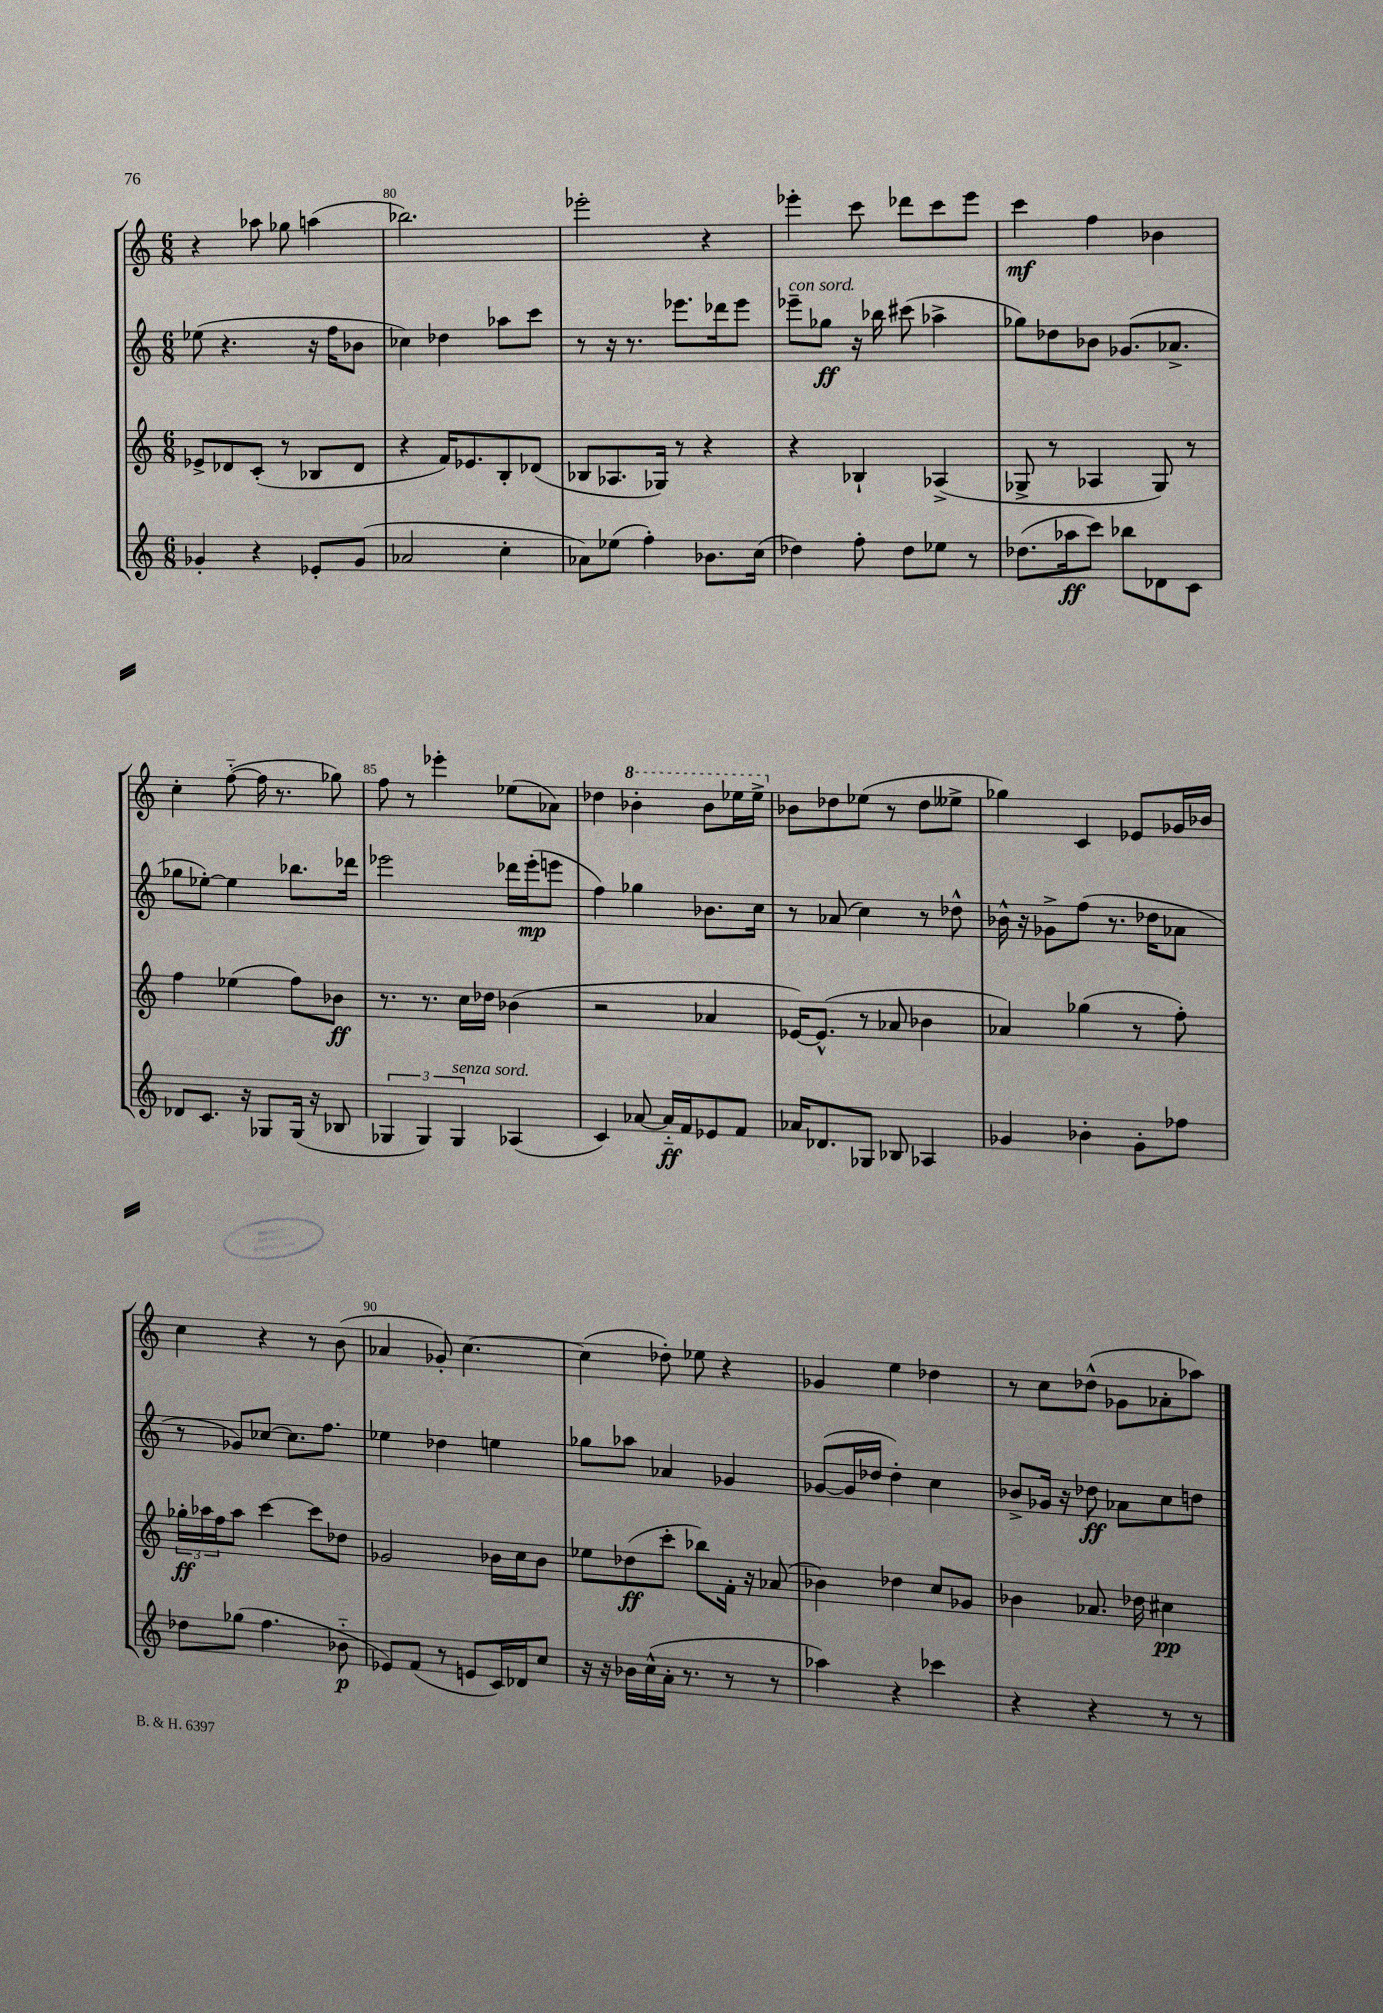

**kern	**dynam	**kern	**dynam	**kern	**dynam	**kern	**dynam
*part4	*part4	*part3	*part3	*part2	*part2	*part1	*part1
*staff4	*staff4	*staff3	*staff3	*staff2	*staff2	*staff1	*staff1
*clefG2	*	*clefG2	*	*clefG2	*	*clefG2	*
*k[]	*	*k[]	*	*k[]	*	*k[]	*
*M6/8	*	*M6/8	*	*M6/8	*	*M6/8	*
=79	=79	=79	=79	=79	=79	=79	=79
4g-X'/	.	8e-X^/L	.	(8ee-X\	.	4r	.
.	.	8d-X/	.	4.r	.	.	.
4r	.	(8c'/J	.	.	.	8aa-X\	.
.	.	8r	.	.	.	8gg-X\	.
8e-X'/L	.	8B-X/L	.	16r	.	(4aan\	.
.	.	.	.	16ff\KL	.	.	.
(8g-/J	.	8d-/J	.	8b-X\J	.	.	.
=80	=80	=80	=80	=80	=80	=80	=80
2a-X/	.	4r	.	4cc-X\)	.	2.bb-X\)	.
.	.	16f/KL)	.	4dd-X\	.	.	.
.	.	8.e-X/	.	.	.	.	.
4cc'\	.	8B'/	.	8aa-X\L	.	.	.
.	.	(8d-X/J	.	8ccc\J	.	.	.
=81	=81	=81	=81	=81	=81	=81	=81
8a-X\L)	.	8B-X/L	.	8r	.	2eee-X'\	.
(8ee-X\J	.	8.A-X/	.	16r	.	.	.
.	.	.	.	8.r	.	.	.
4ff'\)	.	.	.	.	.	.	.
.	.	16G-X/Jk)	.	.	.	.	.
.	.	8r	.	8.eee-X\L	.	.	.
8.b-X\L	.	4r	.	.	.	4r	.
.	.	.	.	16ddd-X\k	.	.	.
.	.	.	.	8eee-\J	.	.	.
(16cc\Jk	.	.	.	.	.	.	.
=82	=82	=82	=82	=82	=82	=82	=82
!	!	!	!	!LO:TX:a:i:t=con sord.	!	!	!
4dd-X\)	.	4r	.	8eee-X~\L	.	4eee-X'\	.
.	.	.	.	8gg-X\J	ff	.	.
8ff'\	.	4B-X`/	.	16r	.	8ccc\	.
.	.	.	.	16bb-X\	.	.	.
8dd-\L	.	.	.	(8ccc#X\	.	8ddd-X\L	.
8ee-X\J	.	(4A-X^/	.	4aa-X^\	.	8ccc\	.
8r	.	.	.	.	.	8eee-\J	.
=83	=83	=83	=83	=83	=83	=83	=83
(8.dd-X\L	.	8G-X^/	.	8gg-X\L)	.	4ccc\	mf
.	.	8r	.	8dd-X\	.	.	.
16aa-X\k	ff	.	.	.	.	.	.
8ccc\J)	.	4A-X/	.	8b-X\J	.	4ff\	.
8bb-X\L	.	.	.	(8.g-X/L	.	.	.
8d-X\	.	8G-/)	.	.	.	4b-X\	.
.	.	.	.	8.a-X^/J	.	.	.
8c\J	.	8r	.	.	.	.	.
!!LO:LB:g=z
=84	=84	=84	=84	=84	=84	=84	=84
8d-X/L	.	4ff\	.	8gg-X\L	.	4cc'\	.
8.c/J	.	.	.	[8ee-X'\J)	.	.	.
.	.	(4ee-X\	.	4ee-\]	.	([8ff\	.
16r	.	.	.	.	.	.	.
8G-X/L	.	.	.	.	.	16ff\]	.
.	.	.	.	.	.	8.r	.
(16G-/Jk	.	8ff\L)	.	8.bb-X\L	.	.	.
16r	.	.	.	.	.	.	.
8B-X/	.	8b-X\J	ff	.	.	8gg-X\)	.
.	.	.	.	16ddd-X\Jk	.	.	.
=85	=85	=85	=85	=85	=85	=85	=85
6G-X/	.	8.r	.	2eee-X\	.	8ff\	.
.	.	.	.	.	.	8r	.
6G-/)	.	.	.	.	.	.	.
.	.	8.r	.	.	.	.	.
.	.	.	.	.	.	4eee-X'\	.
!LO:TX:a:i:t=senza sord.	!	!	!	!	!	!	!
6G-/	.	.	.	.	.	.	.
.	.	16cc\LL	.	.	.	.	.
.	.	16dd-X\JJ	.	.	.	.	.
(4A-X/	.	(4b-X\	.	16ddd-X\LL	.	(8ee-X\L	.
.	.	.	.	(16eee-'\J	mp	.	.
.	.	.	.	8eeen\J	.	8a-X\J)	.
=86	=86	=86	=86	=86	=86	=86	=86
4c/)	.	2r	.	4ff\)	.	4dd-X\	.
*	*	*	*	*	*	*8va	*
[8a-X/	.	.	.	4gg-X\	.	4bb-X'\	.
16a-/LL]	ff	.	.	.	.	.	.
16f/J	.	.	.	.	.	.	.
8e-X/	.	4a-X/	.	8.b-X\L	.	8bb-\L	.
8f/J	.	.	.	.	.	16eee-X\L	.
.	.	.	.	16cc\Jk	.	16eee-^\JJ	.
=87	=87	=87	=87	=87	=87	=87	=87
*	*	*	*	*	*	*X8va	*
16a-X/KL	.	[16e-X/KL)	.	8r	.	8b-X\L	.
8.d-X/	.	(8.e-^^/J]	.	.	.	.	.
.	.	.	.	(8a-X/	.	8dd-X\	.
8G-X/J	.	8r	.	4cc\)	.	(8ee-X\J	.
8B-X/	.	8a-X/	.	.	.	8r	.
4A-X/	.	4b-X\	.	8r	.	8dd-\L	.
.	.	.	.	8dd-X^^\	.	8ee--X^\J	.
=88	=88	=88	=88	=88	=88	=88	=88
4g-X/	.	4a-X/)	.	16b-X^^\	.	4gg-X\)	.
.	.	.	.	16r	.	.	.
.	.	.	.	8g-X^\L	.	.	.
4b-X'\	.	(4gg-X\	.	(8ff\J	.	4c/	.
.	.	.	.	8.r	.	.	.
8g-'\L	.	8r	.	.	.	8e-X/L	.
.	.	.	.	16dd-X\KL	.	.	.
8ff-X\J	.	8ff'\)	.	8a-X\J	.	16g-X/L	.
.	.	.	.	.	.	16b-X/JJ	.
!!LO:LB:g=z
=89	=89	=89	=89	=89	=89	=89	=89
8dd-X\L	.	24gg-X'\LL	ff	8r	.	4cc\	.
.	.	24aa-X\	.	.	.	.	.
.	.	24ff\J	.	.	.	.	.
(8gg-X\J	.	8aa-\J	.	8g-X/L)	.	.	.
4.ff\	.	[4ccc\	.	[8cc-X/J	.	4r	.
.	.	.	.	8.cc-\L]	.	.	.
.	.	8ccc\L]	.	.	.	8r	.
.	.	.	.	8.ff\J	.	.	.
8b-X\	p	8dd-X\J	.	.	.	(8b\	.
=90	=90	=90	=90	=90	=90	=90	=90
8e-X/L)	.	2g-X/	.	4ee-X\	.	4a-X/	.
(8f/J	.	.	.	.	.	.	.
8r	.	.	.	4dd-X\	.	8g-X'/)	.
8en/L	.	.	.	.	.	[4.cc\	.
16c/L)	.	16b-X\LL	.	4een\	.	.	.
16d-X/J	.	16cc\J	.	.	.	.	.
8cc/J	.	8b-\J	.	.	.	.	.
=91	=91	=91	=91	=91	=91	=91	=91
16r	.	8ee-X\L	.	8gg-X\L	.	(4cc\]	.
16r	.	.	.	.	.	.	.
16b-X\LL	.	(8dd-X\	ff	8aa-X\J	.	.	.
(16cc^^\	.	.	.	.	.	.	.
16a'\JJ	.	8ccc'\J	.	4a-X/	.	8dd-X'\)	.
8.r	.	.	.	.	.	.	.
.	.	8bb-X\L)	.	.	.	8ee-X\	.
8r	.	16f'\Jk	.	4g-X/	.	4r	.
.	.	16r	.	.	.	.	.
8r	.	(8a-X/	.	.	.	.	.
=92	=92	=92	=92	=92	=92	=92	=92
4aa-X\)	.	4b-X\)	.	([8g-X/L	.	4g-X/	.
.	.	.	.	16g-/L]	.	.	.
.	.	.	.	16dd-X/JJ	.	.	.
4r	.	4dd-X\	.	4dd-'\)	.	4ee\	.
4ccc-X\	.	8cc/L	.	4cc\	.	4dd-X\	.
.	.	8g-X/J	.	.	.	.	.
=93	=93	=93	=93	=93	=93	=93	=93
4r	.	4b-X\	.	8b-X^/L	.	8r	.
.	.	.	.	16g-X/Jk	.	8cc\L	.
.	.	.	.	16r	.	.	.
4r	.	8.a-X/	.	8dd-X\	ff	(8dd-X^^\J	.
.	.	.	.	8a-X\L	.	8g-X\L	.
.	.	16dd-X\	.	.	.	.	.
8r	.	4cc#X\	pp	8cc\	.	8a-X'\	.
8r	.	.	.	8ddn\J	.	8aa-X\J)	.
==	==	==	==	==	==	==	==
*-	*-	*-	*-	*-	*-	*-	*-
